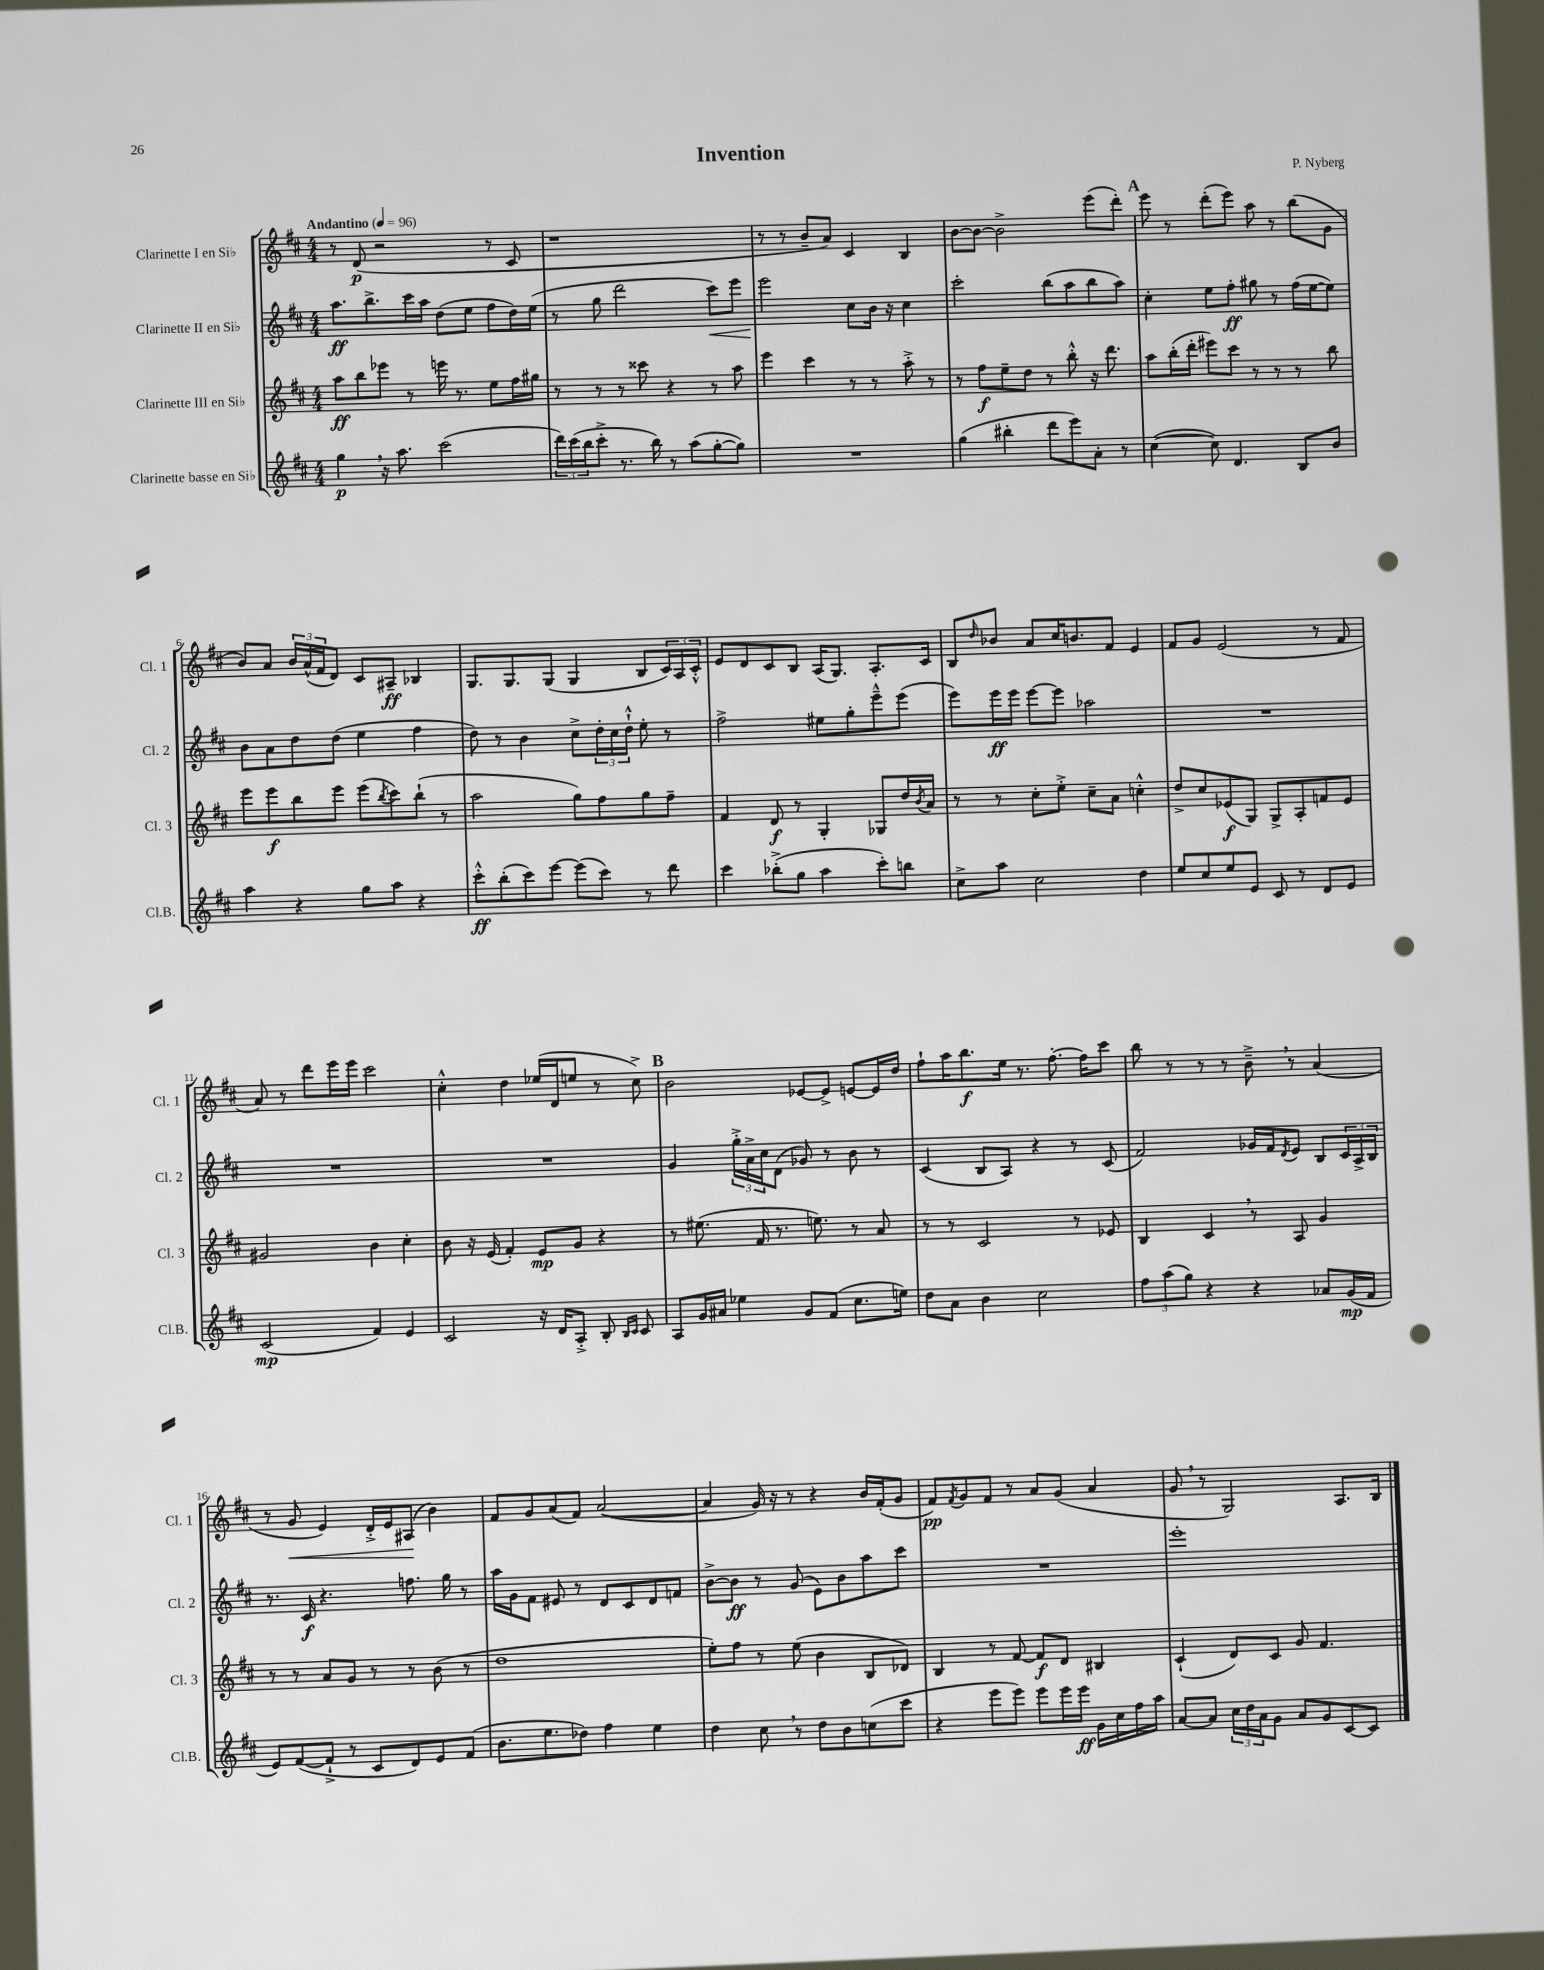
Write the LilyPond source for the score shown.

\header { title = "Invention" composer = "P. Nyberg" }
<<
\new StaffGroup <<
\new Staff = "s0" \with { instrumentName = "Clarinette I en Sib" shortInstrumentName = "Cl. 1" } {
    \clef treble \key d \major \numericTimeSignature \time 4/4 \tempo "Andantino" 4 = 96
    r8 d'8\p( r2 r8 cis'8 |
    r1 |
    r8 r8 b'8-- a'8) cis'4 b4 |
    b'8~ b'8~ b'2-> e'''8( d'''8-.) |
    \mark \markup { \bold "A" } e'''8 r8 d'''8-.( e'''8) a''8 r8 b''8( g'8 |
    b'8) a'8 \tuplet 3/2 { b'16 a'16-^( fis'16 } d'8) cis'8 ais8--\ff bes4 |
    g8. g8. g8( g4 b8 \tuplet 3/2 { cis'16) a16 cis'16-.-^ } |
    e'8 d'8 cis'8 b8 a16( g8.) a8.-. cis'16 |
    b8 \grace { d''16 } bes'8 a'8 cis''16 b'8. fis'8 e'4 |
    fis'8 g'8 e'2( r8 fis'8 |
    a'8) r8 d'''8 e'''16 e'''16 cis'''2 |
    cis''4-.-^ d''4 ees''16( d'16 e''8 r8 cis''8->) |
    \mark \markup { \bold "B" } b'2 ees'8~ ees'8-> e'8~ e'16 d''16 |
    fis''8-! a''16 b''8.\f e''16 r8. fis''8.~-. fis''16 cis'''8 |
    b''8 r8 r8 r8 b'8---> \breathe r8 a'4( |
    r8 g'8\< e'4) d'16-.-> e'16 ais8\!( b'4) |
    fis'8 g'8 a'8( fis'8) a'2~( |
    a'4 g'16) r16 r8 r4 b'16 fis'16-.( g'8 |
    fis'8\pp) \acciaccatura { fis'8 } g'8 fis'8 r8 a'8 g'8( a'4 |
    g'8 \breathe r8 g2) a8. b16 \bar "|." |
}
\new Staff = "s1" \with { instrumentName = "Clarinette II en Sib" shortInstrumentName = "Cl. 2" } {
    \clef treble \key d \major \numericTimeSignature \time 4/4
    a''8.\ff b''8.-> cis'''16 a''16 d''8( e''8 fis''8 d''16) e''16( |
    r8 g''8 d'''2 cis'''8\<) e'''8 |
    e'''2\! cis''8 b'16 r16 cis''4 |
    cis'''2-. b''8( a''8 b''8 a''8) |
    \mark \markup { \bold "A" } cis''4-. e''8 fis''8-.\ff gis''8 r8 fis''16( e''16~ e''8) |
    b'8 a'8 d''8 d''8( e''4 fis''4 |
    d''8) r8 b'4 cis''8-> \tuplet 3/2 { d''16-. cis''16 d''16-!-^ } e''8-. r8 |
    fis''2-> eis''8 g''8-. e'''8---^ e'''8( |
    e'''8) e'''16\ff e'''16 e'''8~ e'''8 aes''2 |
    R1 |
    R1 |
    R1 |
    \mark \markup { \bold "B" } g'4 \tuplet 3/2 { g''16-.-> a'16-> cis''16 } d'8( ges'8) r8 b'8 r8 |
    cis'4( b8 a8) r4 r8 cis'8( |
    fis'2) ges'16 fis'16 \acciaccatura { d'8 } e'8 b8 \tuplet 3/2 { cis'16 a16-> b16 } |
    r8. cis'16\f r4. f''8. g''16 r8 |
    a''16 g'16 fis'8 eis'8 r8 d'8 cis'8 d'8 f'8 |
    b'8~-> b'8\ff r8 g'8( e'8) b'8 a''8 cis'''8 |
    R1 |
    e'''1-. \bar "|." |
}
\new Staff = "s2" \with { instrumentName = "Clarinette III en Sib" shortInstrumentName = "Cl. 3" } {
    \clef treble \key d \major \numericTimeSignature \time 4/4
    a''8\ff b''8 ees'''8 r8 e'''16 r8. e''8 fis''16 gis''16 |
    r8 r8 r8 cisis'''8 r4 r8 a''8 |
    e'''4 cis'''4 r8 r8 a''8-.-> r8 |
    r8 fis''8\f e''8-- d''8 r8 b''8-.-^ r16 d'''8. |
    \mark \markup { \bold "A" } a''8 b''16-.( d'''16-. eis'''8) cis'''8 r8 r8 r8 b''8 |
    e'''8 e'''8\f b''8 e'''8 e'''8( \acciaccatura { b''8 } cis'''8) b''8-!( r8 |
    a''2 g''8) fis''8 g''8 fis''8-- |
    fis'4 d'8\f r8 g4-. ges8 d''16 \acciaccatura { b'8 } a'16 |
    r8 r8 cis''8-. e''8-.-> cis''8-- a'8 c''4-.-^ |
    d''8-> cis''8 ees'8\f( g8) g8-> a8-. f'8 ees'8 |
    gis'2 b'4 cis''4-. |
    b'8 r16 e'16( fis'4-.) e'8\mp g'8 r4 |
    \mark \markup { \bold "B" } r8 eis''8.( fis'16 r8. e''8.) r8 a'8 |
    r8 r8 cis'2 r8 ees'8 |
    b4 cis'4 \breathe r8 a8 g'4 |
    r8 r8 a'8 g'8 r8 r8 b'8( r8 |
    d''1 |
    e''8-.) fis''8 r8 e''8( b'4 b8 des'8) |
    b4 r8 fis'8~ fis'8\f d'8 bis4 |
    cis'4-!( d'8) cis'8 g'8 fis'4. \bar "|." |
}
\new Staff = "s3" \with { instrumentName = "Clarinette basse en Sib" shortInstrumentName = "Cl.B." } {
    \clef treble \key d \major \numericTimeSignature \time 4/4
    g''4\p \breathe r16 a''8. cis'''2( |
    \tuplet 3/2 { d'''16) cis'''16( b''16 } cis'''8-.-> r8. b''16) r8 a''8( g''8~-. g''8) |
    R1 |
    g''4( bis''4-. d'''8 e'''8) a'8-. r8 |
    \mark \markup { \bold "A" } cis''4~( cis''8) d'4. b8 b'8 |
    a''4 r4 g''8 a''8 r4 |
    cis'''8-.-^\ff b''8-.( cis'''8) e'''8~ e'''8( cis'''8) r8 d'''8 |
    cis'''4 bes''8-.->( g''8 a''4 cis'''8-.) b''8 |
    cis''8-> a''8 cis''2 d''4 |
    e''8 cis''8 e''8 e'8 cis'8 r8 d'8 e'8 |
    cis'2\mp( fis'4) e'4 |
    cis'2 r16 d'16 a8-.-> b8-. \grace { b16 cis'16 } cis'8 |
    \mark \markup { \bold "B" } a8 g'16 ais'16 ees''4 g'8 fis'8( cis''8. e''16) |
    d''8 a'8 b'4 cis''2 |
    \tuplet 3/2 { fis''8 a''8( g''8) } r4 r4 aes'8 g'16\mp( fis'16 |
    e'8) fis'8~( fis'8-!-> r8 cis'8 d'8) e'8 fis'8( |
    b'8. e''8. des''8) fis''4 e''4 |
    d''4 cis''8 \breathe r8 d''8 b'8 c''8( cis'''8 |
    r4 e'''8 e'''8) e'''8 e'''16 e'''16\ff g'16 cis''16 fis''16 a''16 |
    a'8~ a'8 \tuplet 3/2 { cis''16 d''16 a'16 } g'8 a'8 g'8 cis'8~ cis'8 \bar "|." |
}
>>
>>
